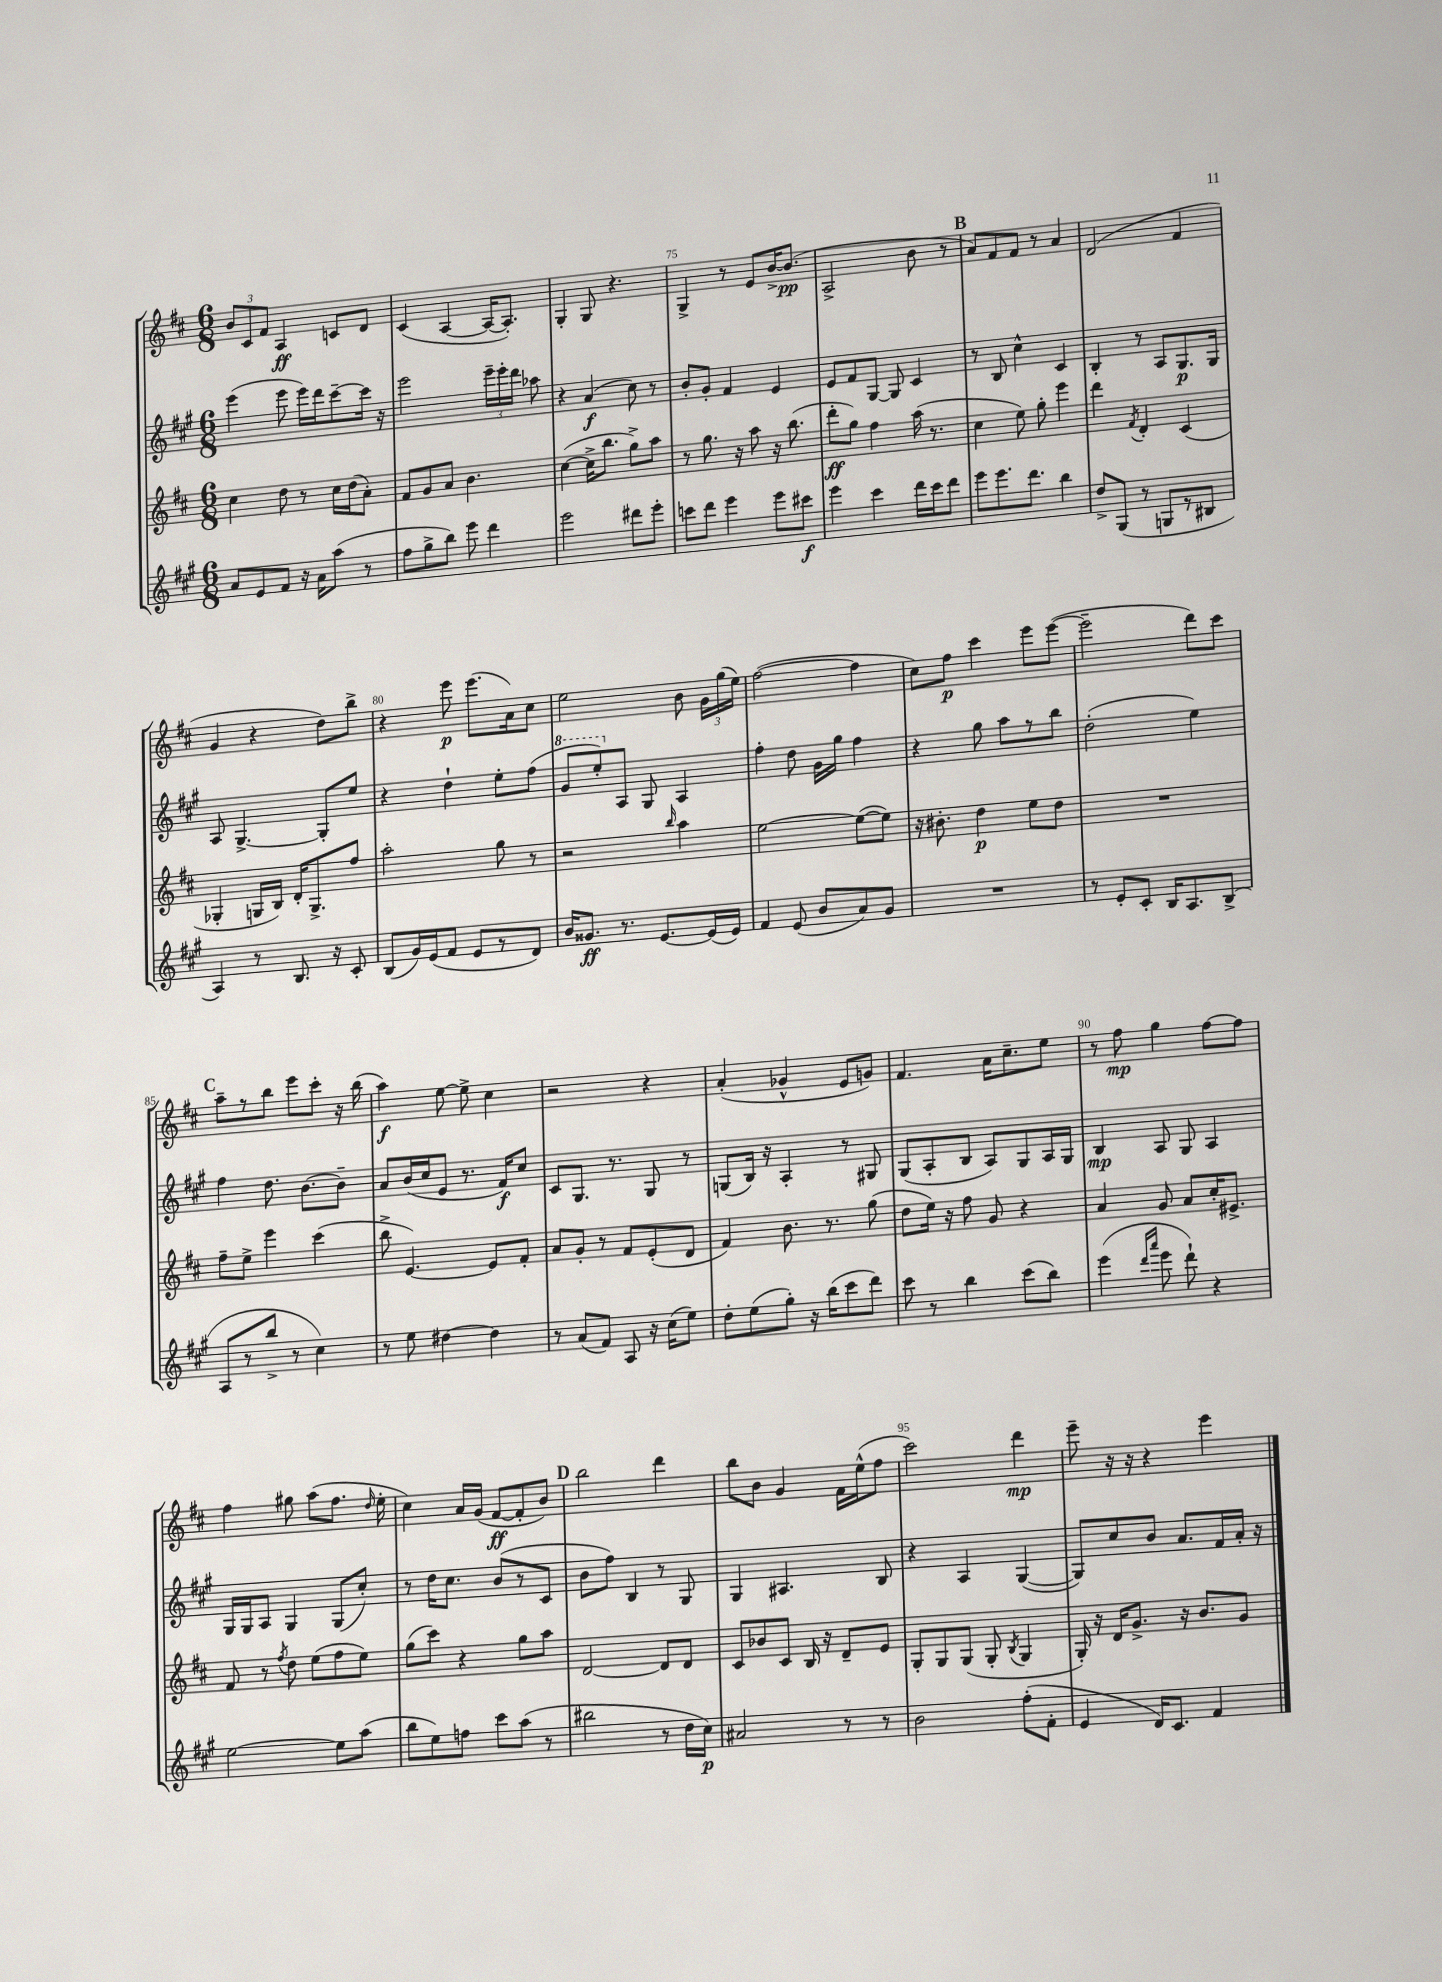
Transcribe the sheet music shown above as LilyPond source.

<<
\new StaffGroup <<
\new Staff = "s0" {
    \clef treble \key d \major \numericTimeSignature \time 6/8
    \autoBeamOff \tuplet 3/2 { b'8[ cis'8 fis'8] } a4\ff c'8[ d'8] |
    cis'4( a4~ a16[~ a8.]-.) |
    g4-. g8 r4. |
    g4-> r8 e'8[ b'16~-> b'8.]\pp( |
    a2-> b'8 r8 |
    \mark \markup { \bold "B" } a'8[) fis'8 fis'8] r8 a'4 |
    d'2( fis'4 |
    g'4 r4 d''8[) b''8]-> |
    r4 e'''8\p e'''8.[( a'16) cis''8] |
    e''2 b'8 \tuplet 3/2 { g'16[ g''16( e''16]) } |
    fis''2~( fis''4 |
    cis''8[) fis''8]\p cis'''4 e'''8[ e'''8]~( |
    e'''2-- d'''8[) cis'''8] |
    \mark \markup { \bold "C" } a''8[-- r8 b''8] e'''8[ cis'''8]-. r16 b''16( |
    a''4\f) e''8~ e''8-> cis''4 |
    r2 r4 |
    a'4-.( ges'4-^ e'8[ g'8]) |
    fis'4. a'16[ cis''8.-- e''8] |
    r8 fis''8\mp g''4 fis''8[~ fis''8] |
    fis''4 gis''8 a''8[( fis''8.] \grace { d''16 } e''16-. |
    cis''4) a'16[ g'16]( fis'8[~\ff fis'8-. b'8]) |
    \mark \markup { \bold "D" } b''2 d'''4 |
    b''8[ b'8] g'4 fis'16[ e''16-^( fis''8] |
    cis'''2) d'''4\mp |
    e'''8-- r16 r16 r4 e'''4 \bar "|." |
}
\new Staff = "s1" {
    \clef treble \key a \major \numericTimeSignature \time 6/8
    \autoBeamOff e'''4( e'''8 e'''16[) d'''16 cis'''8~-- cis'''16] r16 |
    e'''2 \tuplet 3/2 { e'''16[-- e'''16-. d'''16] } aes''8 |
    r4 a'4\f( cis''8) r8 |
    b'8[-. gis'8]-. fis'4 e'4 |
    e'8[ fis'8 gis8]~ gis8 cis'4 |
    \mark \markup { \bold "B" } r8 b8 cis''4-^ cis'4 |
    b4-. r8 a8[ gis8.\p gis16] |
    a8 gis4.~-> gis8[-. e''8] |
    r4 d''4-! e''8[-. fis''8]( |
    \ottava #1 gis''8[ e'''8-.) \ottava #0 a8] gis8 a4 |
    fis''4-. d''8 gis'16[ gis''16] fis''4 |
    r4 gis''8 a''8[ r8 b''8] |
    d''2-.( e''4) |
    \mark \markup { \bold "C" } fis''4 d''8. b'8.[~ b'8]-- |
    a'8[ b'16( cis''16 e'8] r8. fis'16[\f) cis''8] |
    cis'8[ gis8.] r8. gis8 r8 |
    g8[( b16]) r16 a4-. r8 gis8 |
    gis8[( a8-. b8] a8[) gis8 a16 gis16] |
    b4\mp a8 gis8 a4 |
    gis16[ gis16 a8] gis4 gis8[( cis''8]-.) |
    r8 d''16[ cis''8.] b'8[( r8 cis'8] |
    \mark \markup { \bold "D" } b'8[ fis''8]) b4 r8 gis8 |
    gis4 ais4. b8 |
    r4 a4 gis4~( |
    gis8[) cis''8 b'8] a'8.[ fis'16 a'16]-. r16 \bar "|." |
}
\new Staff = "s2" {
    \clef treble \key d \major \numericTimeSignature \time 6/8
    \autoBeamOff cis''4 d''8 r8 cis''16[ d''16( a'8]-.) |
    fis'8[ g'8 a'8] b'4. |
    cis''4~( cis''16[-> b''8.] g''8[->) a''8] |
    r8 g''8. r16 a''8 r16 b''8.( |
    d'''8[-.\ff g''8]) fis''4 a''16( r8. |
    \mark \markup { \bold "B" } cis''4 e''8) g''8-. e'''4 |
    d'''4 \acciaccatura { fis'8 } d'4-. cis'4( |
    ges4-. g16[ b16]) d'16[-. g8.-> fis''8] |
    a''2-. g''8 r8 |
    r2 \grace { b''16 } a''4 |
    e''2~ e''8[~( e''8]) |
    r16 bis'8.-. d''4\p e''8[ d''8] |
    R2. |
    \mark \markup { \bold "C" } fis''8[-- e''8]-> e'''4 cis'''4( |
    b''8-> e'4.~) e'8[ fis'8]-. |
    a'8[ g'8]-. r8 fis'8[ e'8-.( d'8] |
    fis'4) b'8. r8. g''8( |
    d''8[ e''16]) r16 fis''8 g'8 r4 |
    a'4 g'8 a'8[ cis''16-. eis'8.]-> |
    fis'8 r8 \acciaccatura { fis''8 } d''8 e''8[( fis''8 e''8]) |
    g''8[( cis'''8]) r4 g''8[ a''8] |
    \mark \markup { \bold "D" } d'2~ d'8[ d'8] |
    cis'8[ bes'8 cis'8] b16 r16 d'8[-- e'8] |
    g8[-. g8 g8]( g8-. \acciaccatura { b8 } g4 |
    g16-.) r16 d'16[ g'8.]-> r16 b'8.[ g'8] \bar "|." |
}
\new Staff = "s3" {
    \clef treble \key a \major \numericTimeSignature \time 6/8
    \autoBeamOff a'8[ e'8 fis'8] r16 a'16[ a''8]( r8 |
    fis''8[ gis''8-> b''8]) e'''8 d'''4 |
    e'''2 dis'''8[ e'''8]-. |
    c'''8[ d'''8] e'''4 e'''8[ cis'''8]\f |
    e'''4 cis'''4 d'''16[ cis'''16 d'''8] |
    \mark \markup { \bold "B" } e'''8[ e'''8. d'''8.] b''4 |
    d''8[-> gis8]( r8 g8[ r8 bis8] |
    a4) r8 b8. r16 cis'8-. |
    b8[( gis'16) e'16( fis'8] e'8[ r8 d'8]) |
    b'16[ gisis'8.]\ff r8. e'8.[~ e'16( e'16]) |
    fis'4 e'8( b'8[ a'8) gis'8] |
    R2. |
    r8 e'8[-. cis'8]-. b16[ a8. b8]->( |
    \mark \markup { \bold "C" } a8[ r8 b''8]-> r8 cis''4) |
    r8 e''8 dis''4~ dis''4 |
    r8 a'8[( fis'8]) a8 r16 cis''16[( e''8]) |
    d''8[-. e''8( gis''8]-.) r16 b''16[( cis'''8 d'''8]) |
    cis'''8 r8 b''4 cis'''8[( b''8]) |
    e'''4( \grace { d'''16[ a'''16] } e'''8 d'''8-!) r4 |
    e''2~ e''8[ a''8]( |
    b''8[ e''8) f''8] cis'''8[ a''8]( r8 |
    \mark \markup { \bold "D" } bis''2 r8 d''16[ cis''16]\p) |
    ais'2 r8 r8 |
    b'2 fis''8[-.( fis'8]-. |
    e'4 d'16[) cis'8.] fis'4 \bar "|." |
}
>>
>>
\layout { \context { \Score currentBarNumber = #72 \override BarNumber.break-visibility = ##(#f #t #t) barNumberVisibility = #(every-nth-bar-number-visible 5) } }
